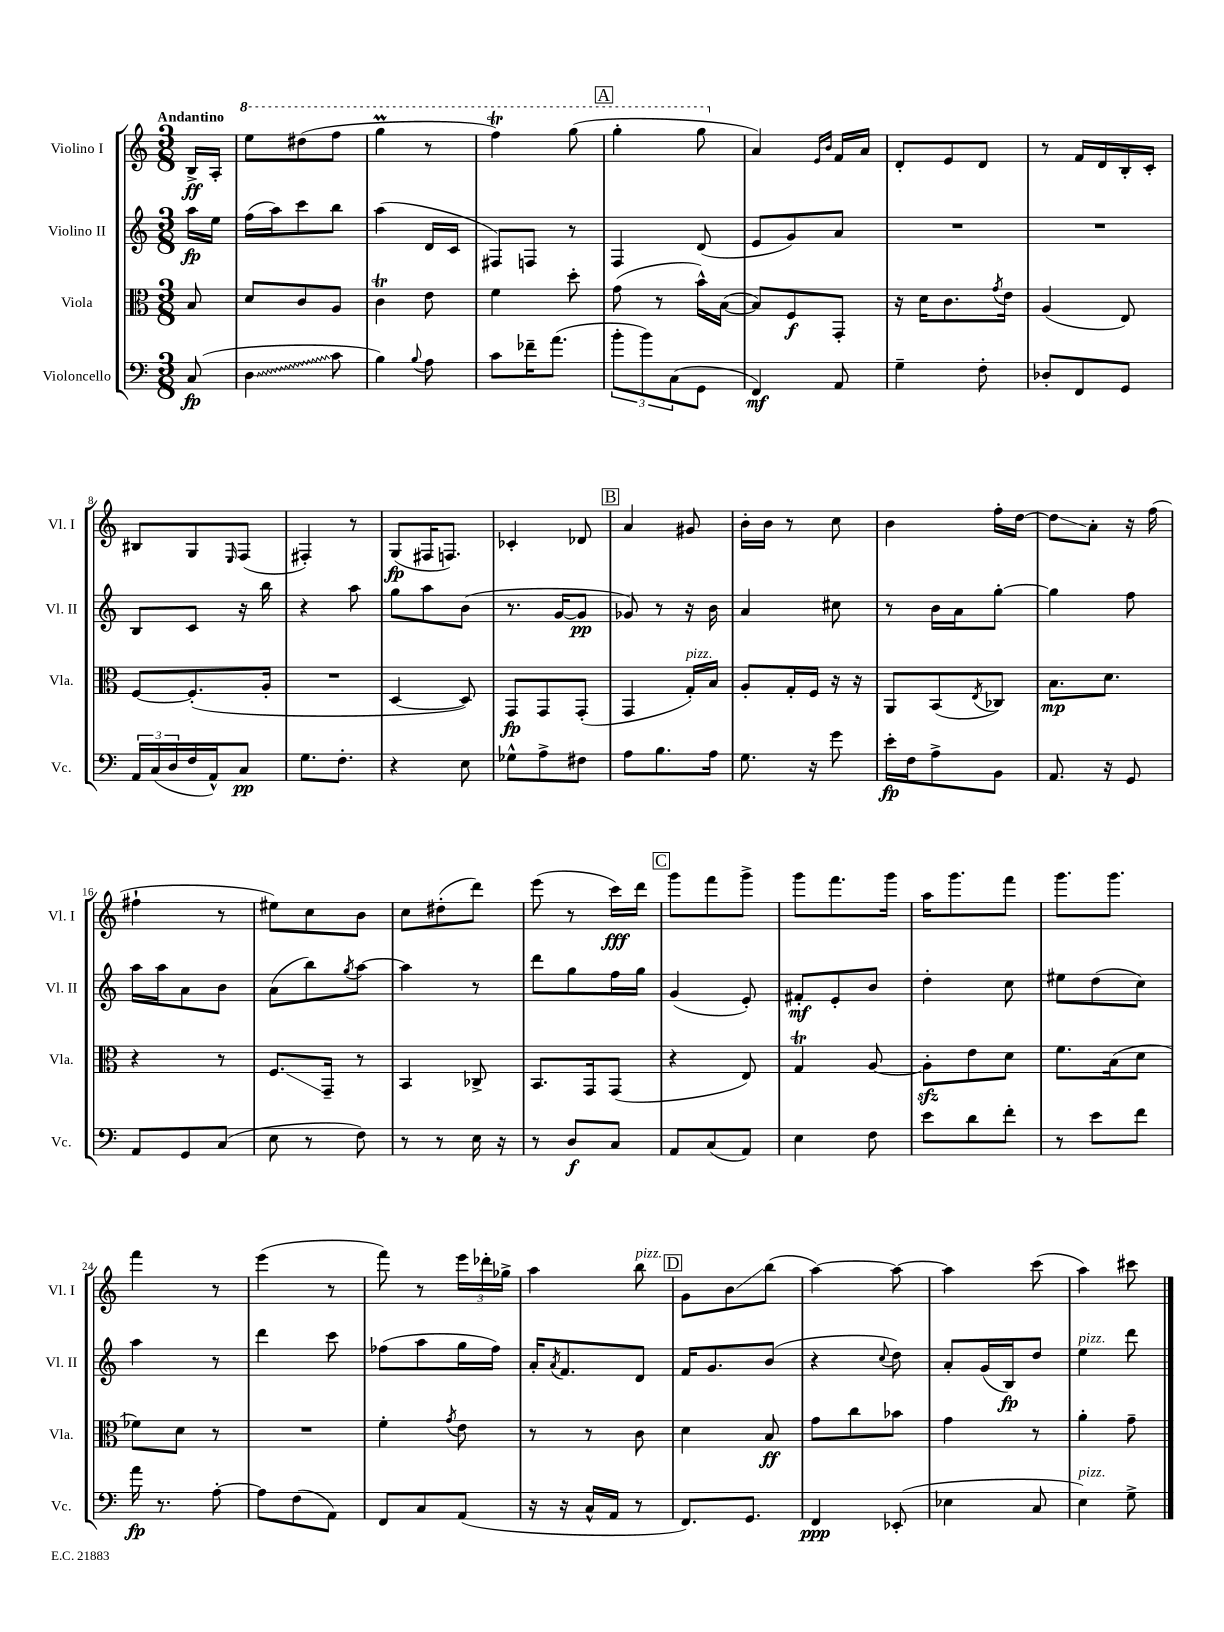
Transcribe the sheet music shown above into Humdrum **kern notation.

**kern	**kern	**kern	**kern
*staff4	*staff3	*staff2	*staff1
*clefF4	*clefC3	*clefG2	*clefG2
*k[]	*k[]	*k[]	*k[]
*M3/8	*M3/8	*M3/8	*M3/8
(8C/	8B/	16aa\LL	16B^/LL
.	.	16ee\JJ	16A'/JJ
=	=	=	=
4D\	8d/L	(16ff\LL	8eee\L
.	.	16aa\J)	.
.	8c/	8ccc\	(8ddd#\
8c\	8A/J	8bb\J	8fff\J
=	=	=	=
4B\)	4c\	(4aa\	4ggg\
8qqB/	.	.	.
8A\	8e\	16d/LL	8r
.	.	16c/JJ	.
=	=	=	=
8c\L	4f\	8F#/L)	4fff\)
16f-~\K	.	8F/J	.
(8.a\J	.	.	.
.	8dd'\	8r	(8ggg\
=	=	=	=
12b'\L	(8g\	4F/	4ggg'\
12b\)	.	.	.
.	8r	.	.
(12C\	.	.	.
8GG\J	16b^^\LL)	(8d/	8ggg\
.	([16B\JJ	.	.
=	=	=	=
4FF/)	8B/]L)	8e/L	4a/)
.	8F/	8g/)	.
.	.	.	16qqe/LL
.	.	.	16qqb/JJ
8AA/	8GG'/J	8a/J	16f/LL
.	.	.	16a/JJ
=	=	=	=
4G~\	16r	4.r	8d'/L
.	16d\LK	.	.
.	8.c\	.	8e/
8F'\	.	.	8d/J
.	8qg/	.	.
.	16e\Jk	.	.
=	=	=	=
8D-'/L	(4A/	4.r	8r
8FF/	.	.	16f/LL
.	.	.	16d/
8GG/J	8E/)	.	16B'/
.	.	.	16c'/JJ
=	=	=	=
24AA/LL	[8F/L	8B/L	8B#/L
(24C/	.	.	.
24D/	.	.	.
16F/	(8.F'/]	8c/J	8G/
16AA^^/J)	.	.	.
.	.	.	16qqE/
8C/J	.	16r	(8F/J
.	16A'/Jk	16bb\	.
=	=	=	=
8.G\L	4.r	4r	4F#'/)
8.F'\J	.	.	.
.	.	8aa\	8r
=	=	=	=
4r	[4D/	8gg\L	(8G/L
.	.	8aa\	16F#/K
.	.	.	8.F/J)
8E\	8D/])	(8b\J	.
=	=	=	=
8G-^^\L	8GG/L	8.r	4c-'/
8A^\	8GG/	.	.
.	.	[16g/LK	.
8F#\J	(8GG'/J	8g/]J	8d-/
=	=	=	=
8A\L	4GG/	8g-/)	4a/
8.B\	.	8r	.
.	16G'/LL)	16r	8g#/
16A\Jk	16B/JJ	16b\	.
=	=	=	=
8.G\	8A'/L	4a/	16b'\LL
.	.	.	16b\JJ
.	16G'/L	.	8r
16r	16F/JJ	.	.
8g\	16r	8cc#\	8cc\
.	16r	.	.
=	=	=	=
16e'\LL	8AA/L	8r	4b\
16F\J	.	.	.
8A^\	(8BB/	16b\LL	.
.	.	16a\J	.
.	8qE/	.	.
8BB\J	8C-/J)	[8gg'\J	16ff'\LL
.	.	.	[16dd\JJ
=	=	=	=
8.AA/	8.B\L	4gg\]	8dd\]L
.	.	.	8a'\J
16r	8.d\J	.	.
8GG/	.	8ff\	16r
.	.	.	(16ff\
=	=	=	=
8AA/L	4r	16aa\LL	4ff#`\
.	.	16aa\J	.
8GG/	.	8a\	.
(8C/J	8r	8b\J	8r
=	=	=	=
8E\	8.F/L	(8a\L	8ee#\L)
8r	.	8bb\)	8cc\
.	16GG~/Jk	.	.
.	.	8qgg/	.
8F\)	8r	[8aa\J	8b\J
=	=	=	=
8r	4BB/	4aa\]	8cc\L
8r	.	.	(8dd#'\
16E\	8C-^/	8r	8ddd\J)
16r	.	.	.
=	=	=	=
8r	8.BB/L	8ddd\L	(8eee\
8D/L	.	8gg\	8r
.	16GG/k	.	.
8C/J	(8GG/J	16ff\L	16ccc\LL)
.	.	16gg\JJ	16ddd\JJ
=	=	=	=
8AA/L	4r	(4g/	8ggg\L
(8C/	.	.	8fff\
8AA/J)	8E/)	8e'/)	8ggg^\J
=	=	=	=
4E\	4G/	8f#'/L	8ggg\L
.	.	8e'/	8.fff\
8F\	[8A/	8b/J	.
.	.	.	16ggg\Jk
=	=	=	=
8e\L	8A'\]L	4dd'\	16aa\LK
.	.	.	8.ggg\
8d\	8e\	.	.
8f'\J	8d\J	8cc\	8fff\J
=	=	=	=
8r	8.f\L	8ee#\L	8.ggg\L
8e\L	.	(8dd\	.
.	(16B\k	.	8.ggg\J
8f\J	8d\J	8cc\J)	.
=	=	=	=
16a\	8f-\L)	4aa\	4fff\
8.r	.	.	.
.	8d\J	.	.
[8A'\	8r	8r	8r
=	=	=	=
8A\]L	4.r	4ddd\	(4eee\
(8F\	.	.	.
8AA\J)	.	8ccc\	8r
=	=	=	=
8FF/L	4f'\	(8ff-\L	8fff\)
8C/	.	8aa\	8r
.	8qg/	.	.
(8AA/J	8e\	16gg\L	24eee\LL
.	.	.	24ddd-'\
.	.	16ff-\JJ)	.
.	.	.	24gg-^\JJ
=	=	=	=
16r	8r	16a'/LK	4aa\
.	.	8qa/	.
16r	.	8.f/	.
16C^^/LL	8r	.	.
16AA/JJ	.	.	.
8r	8c\	8d/J	8bb\
=	=	=	=
8.FF/L)	4d\	16f/LK	8g\L
.	.	8.g/	.
.	.	.	8b\
8.GG/J	.	.	.
.	8B/	(8b/J	(8bb\J
=	=	=	=
4FF/	8g\L	4r	[4aa\)
.	8cc\	.	.
.	.	8qqcc/	.
(8EE-'/	8b-\J	8dd\)	8aa\_
=	=	=	=
4E-\	4g\	8a'/L	4aa\]
.	.	(16g/L	.
.	.	16B/J)	.
8C/	8r	8dd/J	(8ccc\
=	=	=	=
4E\)	4a'\	4ee\	4aa\)
8G^\	8g~\	8ddd\	8ccc#\
==	==	==	==
*-	*-	*-	*-
